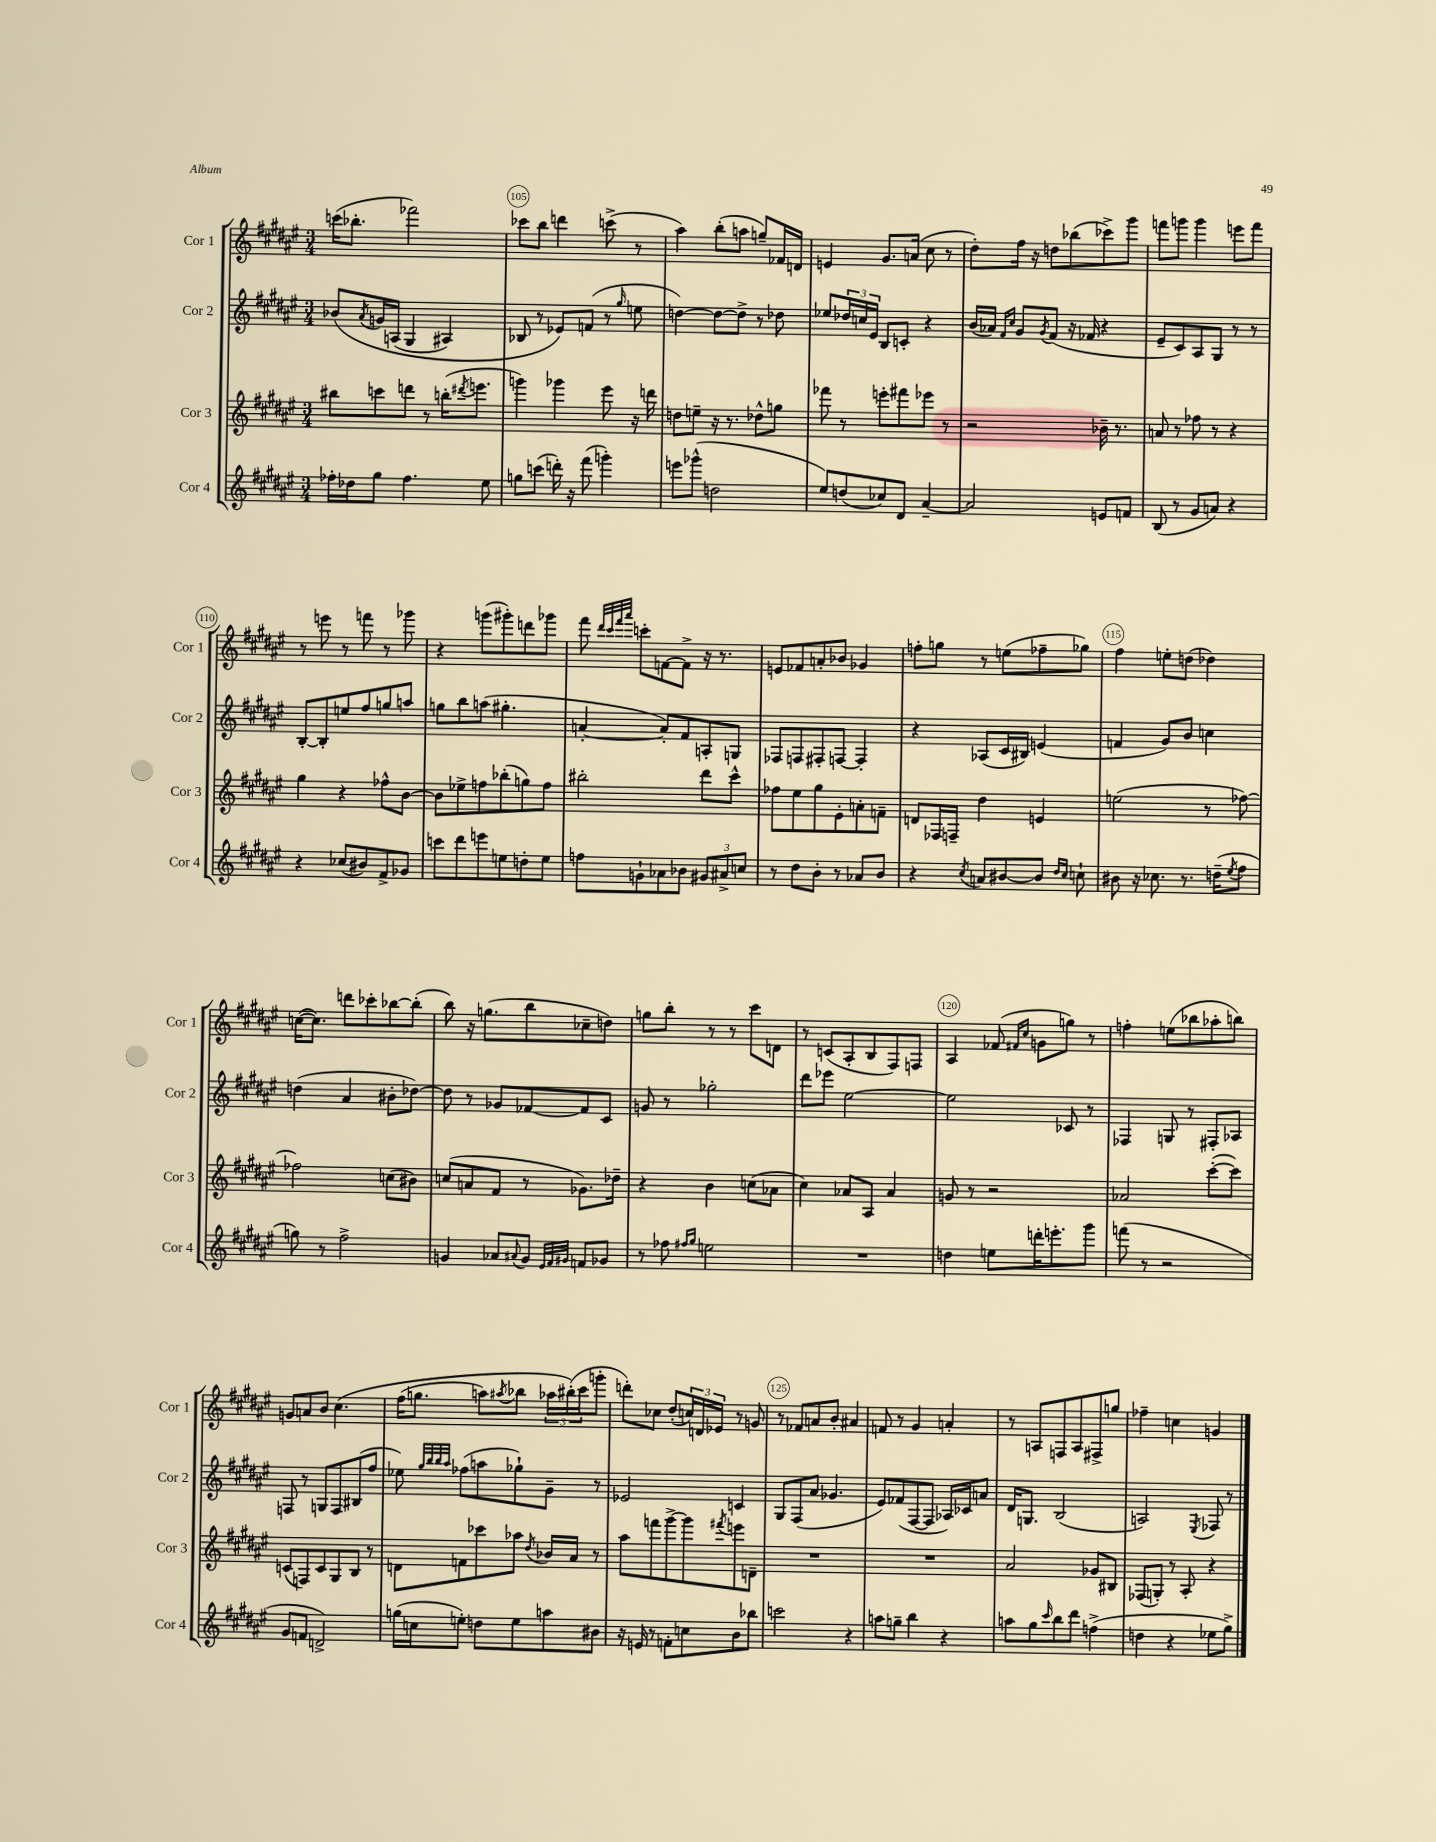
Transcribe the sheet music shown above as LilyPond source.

<<
\new StaffGroup <<
\new Staff = "s0" \with { instrumentName = "Cor 1" shortInstrumentName = "Cor 1" } {
    \clef treble \key fis \major \numericTimeSignature \time 3/4
    c'''16( bes''8.-. fes'''2) |
    ces'''8 b''8 d'''4 c'''8->( r8 |
    ais''4) b''8-.( a''8 g''8--) fes'16 d'16 |
    e'4 gis'8. a'16( cis''8 r8 |
    dis''8-.) fis''16 r16 d''8 bes''8( ces'''8->) gis'''8 |
    f'''8 g'''8 g'''4 e'''8 f'''8 |
    r8 e'''8 r8 f'''8 r8 ges'''8 |
    r4 g'''8( gis'''8-.) d'''8 ges'''8 |
    fis'''8 \grace { dis'''32 cis'''32 fis'''32 ais'''32 } c'''8-. f'8~ f'8-> r16 r8. |
    e'8 fes'8 a'8-. bes'8 ges'4 |
    f''8-. g''8 r8 e''8( fes''8-- ges''8) |
    fis''4 e''8-. d''8( des''4) |
    c''16~( c''8.) d'''8 ces'''8-. bes''8~ bes''8-.( |
    b''8) r16 g''8.( b''8 ces''8-- d''8) |
    g''8 b''8-. r8 r8 cis'''8 d'8 |
    r8 c'8( ais8-. b8 fis8) f8 |
    ais4 fes'8( \grace { fis'16 cis''16 } g'8 g''8) r8 |
    f''4-. e''8( bes''8 aes''8-. b''8) |
    g'8 a'8 b'8 cis''4.\( |
    fis''16( g''8. a''8) \acciaccatura { ais''8 } bes''8 \tuplet 3/2 { aes''16 bis''16-.(\) cis'''16 } g'''8-. |
    d'''8-.) ces''8 dis''8-.( \tuplet 3/2 { c''16) d'16 ees'16 } r8 g'8 |
    r8 fes'8 a'8 b'8-. ais'4 |
    f'8 r8 gis'4 a'4-. |
    r8 a8 f8 a8 fis8-> g''8 |
    fes''4-- c''4 g'4 \bar "|." |
}
\new Staff = "s1" \with { instrumentName = "Cor 2" shortInstrumentName = "Cor 2" } {
    \clef treble \key fis \major \numericTimeSignature \time 3/4
    bes'8\( \acciaccatura { ais'8 } g'16 a16( gis4 ais4) |
    bes8 r8 ees'8\) f'8( r8 \grace { gis''16 } e''8 |
    d''4~) d''8~ d''8-> r8 des''8 |
    ees''8 \tuplet 3/2 { des''16 c''16 eis'16 } b8 c'8-. r4 |
    b'16( aes'16) \grace { fis'16 cis''16 } gis'8 \acciaccatura { gis'8 } fis'8( r16 fes'16 r4 |
    eis'8-- cis'8) ais8 gis8 r8 r8 |
    b8~-. b8-. e''8 fis''8 g''8 a''8 |
    g''8 b''8 a''8( gis''4.-. |
    a'4~-. a'8-.) fis'8 a8-. g8 |
    fes8 f8 fis8-. f8~ f4-. |
    r4 aes8( cis'16 bis16) e'4( |
    f'4 gis'8) b'8 c''4 |
    d''4( ais'4 bis'8-. des''8~) |
    des''8 r8 ges'8 fes'8~ fes'8 cis'8 |
    g'8 r8 ges''2-. |
    dis'''8 ees'''8 eis''2~ |
    eis''2 ces'8 r8 |
    fes4 g8 r8 fis8-. aes8 |
    f8 r8 g8 f8 bis8( fis''8 |
    ees''8) \grace { gis''32 b''32 b''32 ais''32 } fes''8( a''8 ges''8-!) gis'8-- r8 |
    ees'2 c'4 |
    gis8 fis8( ais'8 ges'4. |
    eis'8) fes'8( fis8~ fis8 aes16) ces'16 a'8 |
    dis'16 g8. b2( |
    a2) \acciaccatura { eis8 } fes8 r8 \bar "|." |
}
\new Staff = "s2" \with { instrumentName = "Cor 3" shortInstrumentName = "Cor 3" } {
    \clef treble \key fis \major \numericTimeSignature \time 3/4
    bis''8 c'''8 d'''8 r8 b''16-.( \acciaccatura { dis'''8 } e'''8. |
    g'''4) ges'''4 eis'''8 r16 d'''16 |
    d''8 e''8-- r16 r8. des''8-^ g''8 |
    fes'''8 r8 e'''8-. fis'''8 ees'''8 r8 |
    r2 bes'16-- r8. |
    a'8 r8 fes''8 r8 r4 |
    gis''4 r4 fes''8-^ b'8~ |
    b'8 ees''8-> f''8 bes''8-.( g''8) f''8 |
    bis''2-. dis'''8 cis'''8-^ |
    fes''8 eis''8 gis''8 eis'8-. a'8-. f'8-- |
    d'8 fes16 f16-- dis''4 e'4 |
    e''2( r8 fes''8~) |
    fes''2 c''8( bis'8) |
    c''8( a'8 fis'8 r8 ges'8.) des''16-- |
    r4 b'4 c''8( aes'8 |
    cis''4) aes'8 ais8 aes'4 |
    g'8 r8 r2 |
    aes'2 cis'''8~-.( cis'''8) |
    c'8( f8) c'8 gis8 b8 r8 |
    d'8 f'8 ces'''8 aes''8 \acciaccatura { dis''8 } bes'16 ais'16 r8 |
    ais''8 f'''8 gis'''8~-> gis'''8 \acciaccatura { fis'''8 } e'''8 d'8-- |
    R2. |
    R2. |
    ais'2 ges'8 bis8 |
    fes8( g8-.) r8 ais8-. r4 \bar "|." |
}
\new Staff = "s3" \with { instrumentName = "Cor 4" shortInstrumentName = "Cor 4" } {
    \clef treble \key fis \major \numericTimeSignature \time 3/4
    fes''16-. des''16 gis''8 fes''4. eis''8 |
    g''8 c'''8( d'''16-.) r16 fis'''8( g'''4-.) |
    e'''8 ges'''8-^( d''2 |
    eis''8) d''8( ces''8) dis'8 ais'4~-- |
    ais'2 e'8 f'8 |
    b8( r8 gis'8 a'8) r4 |
    r4 ces''8( bis'8) fis'8-> ges'8 |
    c'''8 dis'''8 e'''8 e''8 d''8-. e''8 |
    f''8 g'8-! aes'8 bes'8 \tuplet 3/2 { gis'8 ais'8-> c''8 } |
    r8 dis''8 b'8-. r8 aes'8 b'8 |
    r4 \acciaccatura { cis''8 } a'8 bis'8~ bis'8 \grace { dis''16 cis''16 } c''8-! |
    bis'8 r16 ces''8. r8. d''16--( \acciaccatura { eis''8 } fis''8 |
    g''8) r8 fis''2-> |
    g'4 aes'8 \appoggiatura { ais'8 } g'8 \grace { eis'32 fis'32 gis'32 } f'8 ges'8 |
    r8 fes''8 \grace { fis''16 gis''16 } e''2 |
    R2. |
    d''4 e''8 d'''16-. e'''8.-. gis'''8 |
    f'''8( r8 r2 |
    gis'8 f'8 d'2->) |
    g''16( c''16 e''8-.) d''8 e''8 a''8 bis'8 |
    r16 e'16 r8 f'8-. c''8 b'8 bes''8 |
    c'''2 r4 |
    a''8 g''8-- b''4 r4 |
    a''8 gis''8 \grace { cis'''16 } b''8 dis'''8 f''4->( |
    d''4 r4 ees''8 gis''8->) \bar "|." |
}
>>
>>
\layout { \context { \Score currentBarNumber = #104 \override BarNumber.break-visibility = ##(#f #t #t) barNumberVisibility = #(every-nth-bar-number-visible 5) \override BarNumber.stencil = #(make-stencil-circler 0.1 0.3 ly:text-interface::print) } }
